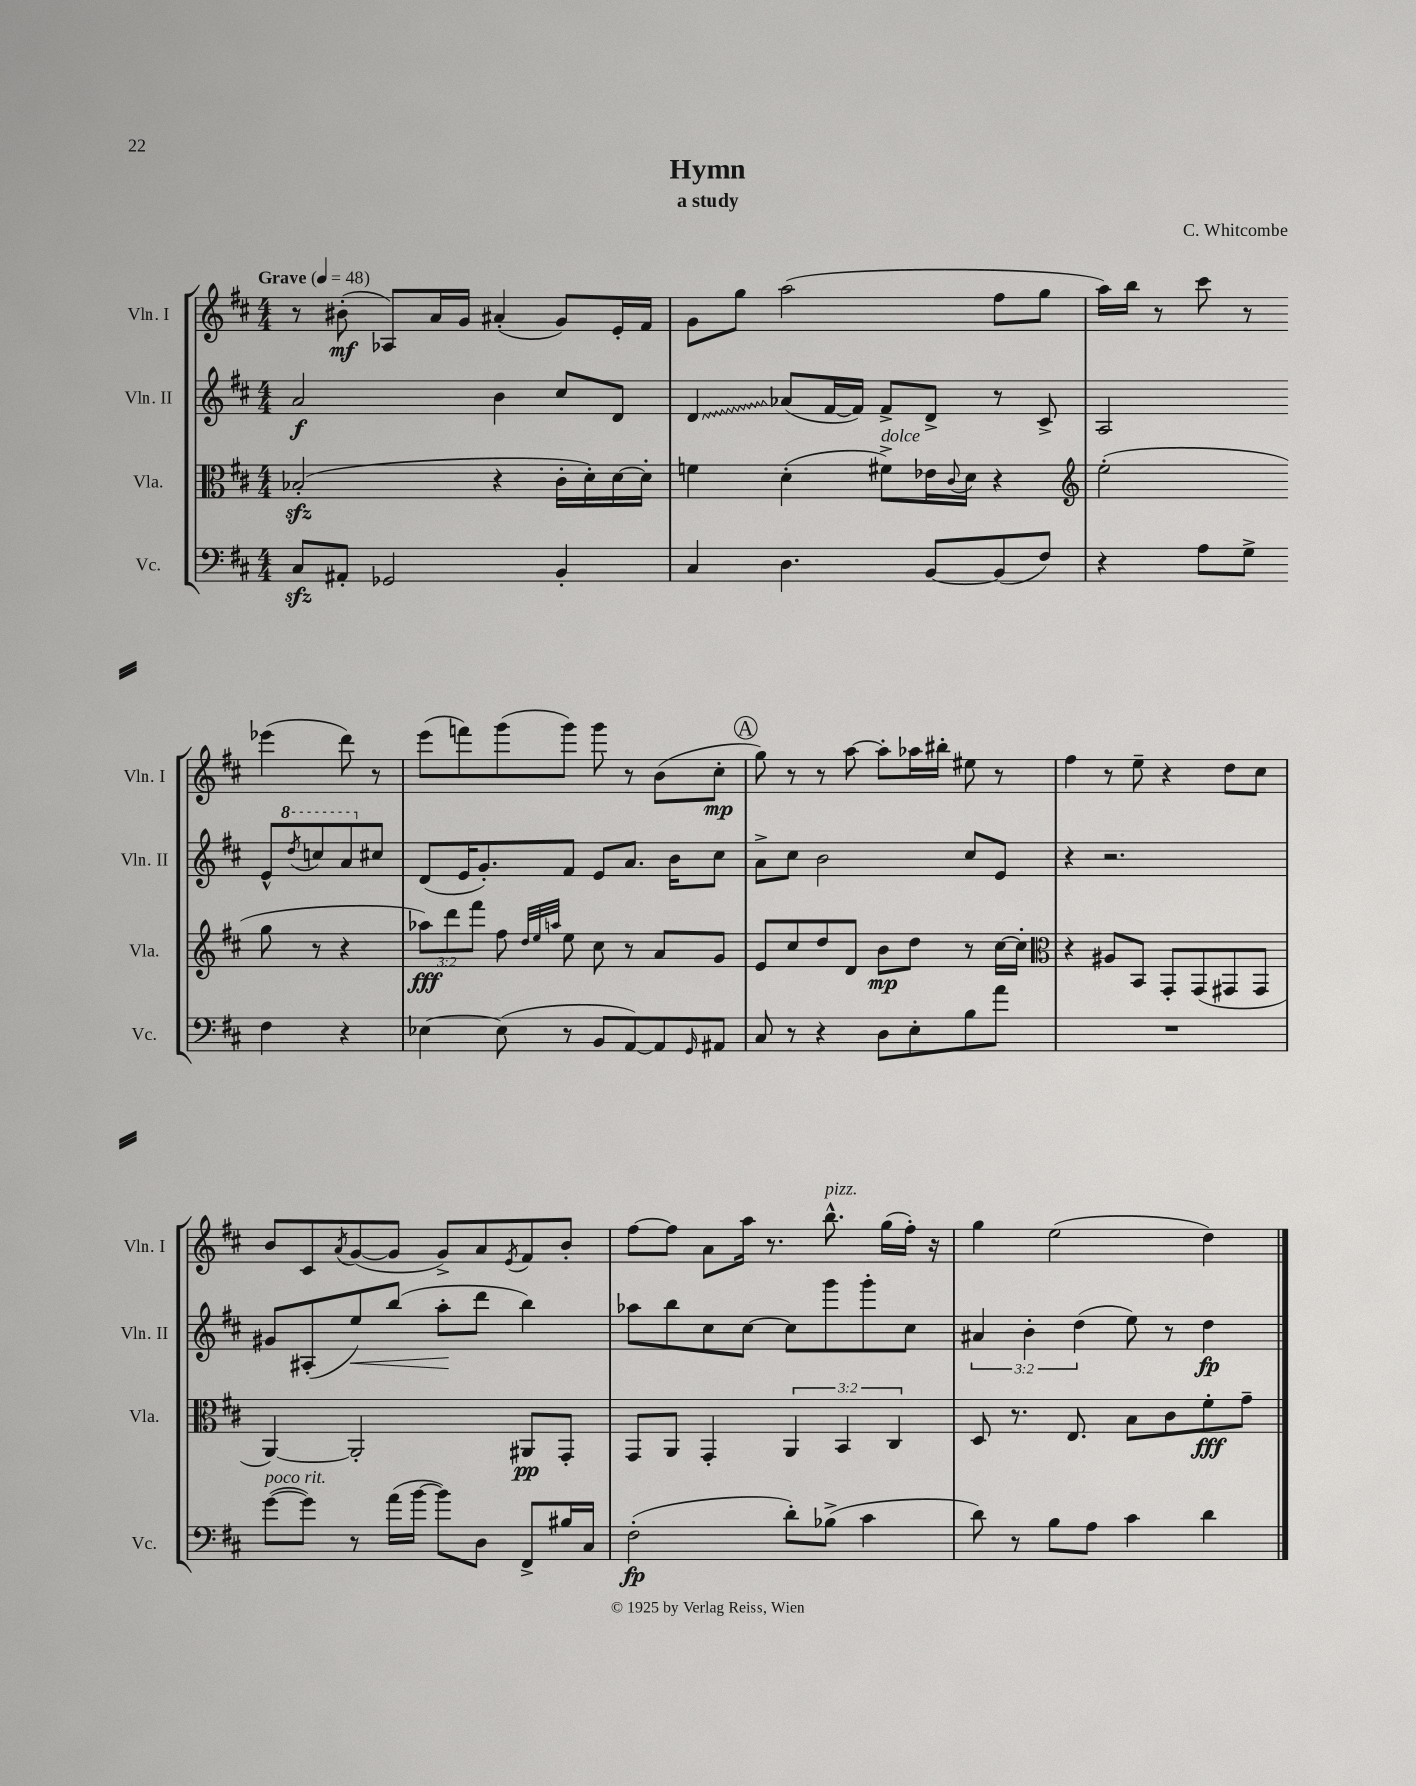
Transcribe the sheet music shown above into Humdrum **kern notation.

**kern	**kern	**kern	**kern
*staff4	*staff3	*staff2	*staff1
*clefF4	*clefC3	*clefG2	*clefG2
*k[f#c#]	*k[f#c#]	*k[f#c#]	*k[f#c#]
*M4/4	*M4/4	*M4/4	*M4/4
*MM48	*MM48	*MM48	*MM48
8C#/L	(2B-'/	2a/	8r
8AA#'/J	.	.	(8b#'\
2GG-/	.	.	8A-/L)
.	.	.	16a/L
.	.	.	16g/JJ
.	4r	4b\	(4a#'/
4BB'/	16c#'\LL	8cc#/L	8g/L)
.	16d'\)	.	.
.	[16d\	8d/J	16e'/L
.	16d'\]JJ	.	16f#/JJ
=	=	=	=
4C#/	4f\	4d/	8g\L
.	.	.	8gg\J
4.D\	(4d'\	(8a-/L	(2aa\
.	.	[16f#/L	.
.	.	16f#/]JJ)	.
.	8f#^\L)	8f#^/L	.
[8BB/L	16e-\L	8d^/J	.
.	8qqc#/	.	.
.	16d\JJ	.	.
(8BB/]	4r	8r	8ff#\L
8F#/J)	.	8c#^/	8gg\J
=	=	=	=
*	*clefG2	*	*
4r	(2ee'\	2A/	16aa\LL)
.	.	.	16bb\JJ
.	.	.	8r
8A\L	.	.	8ccc#\
8G^\J	.	.	8r
4F#\	8gg\	8e^^/L	(4eee-\
.	.	8qddd/	.
.	8r	8ccc/	.
4r	4r	8aa/	8ddd\)
.	.	8cc#/J	8r
=	=	=	=
[4E-\	12aa-\L)	(8d/L	(8eee\L
.	12ddd\	.	.
.	.	16e/K	8fff\)
.	12fff#\J	.	.
.	.	8.g'/)	.
(8E-\]	8ff#\	.	(8ggg\
.	32qqdd/LLL	.	.
.	32qqee/	.	.
.	32qqaa/JJJ	.	.
8r	8ee\	8f#/J	8ggg\J)
8BB/L	8cc#\	8e/L	8ggg\
[8AA/)	8r	8.a/J	8r
8AA/]	8a/L	.	(8b\L
.	.	16b\LK	.
16qqGG/	.	.	.
8AA#/J	8g/J	8cc#\J	8cc#'\J
=	=	=	=
8C#/	8e/L	8a^\L	8gg\)
8r	8cc#/	8cc#\J	8r
4r	8dd/	2b\	8r
.	8d/J	.	[8aa\
8D\L	8b\L	.	8aa'\]L
8E'\	8dd\J	.	16aa-\L
.	.	.	16bb#'\JJ
8B\	8r	8cc#/L	8ee#\
8a\J	[16cc#\LL	8e/J	8r
.	16cc#'\]JJ	.	.
=	=	=	=
*	*clefC3	*	*
1r	4r	4r	4ff#\
.	8A#/L	2.r	8r
.	8BB/J	.	8ee~\
.	8GG'/L	.	4r
.	(8GG/	.	.
.	8GG#/	.	8dd\L
.	8GG#/J	.	8cc#\J
=	=	=	=
([8g\L	[4AA/)	8g#/L	8b/L
8g\]J)	.	(8A#'/	8c#/
.	.	.	8qa/
8r	2AA'/]	8ee/)	([8g/
(16a\LL	.	(8bb/J	8g/]J
[16b\JJ	.	.	.
8b\]L)	.	8aa'\L	8g^/L)
8D\J	.	8ddd\J	8a/
.	.	.	8qe/
8FF#^/L	8AA#/L	4bb\)	8f#/
16B#/L	8GG'/J	.	8b'/J
16C#/JJ	.	.	.
=	=	=	=
(2F#'\	8GG/L	8aa-\L	[8ff#\L
.	8AA/J	8bb\	8ff#\]J
.	4GG'/	8cc#\	8a\L
.	.	[8cc#\J	16aa\Jk
.	.	.	8.r
8d'\L)	6AA/	8cc#\]L	.
(8B-^\J	.	8ggg\	8.bb^^\
.	6BB/	.	.
4c#\	.	8ggg'\	.
.	.	.	(16gg\LL
.	6C#/	.	.
.	.	8cc#\J	16ff#'\JJ)
.	.	.	16r
=	=	=	=
8d\)	8D/	6a#/	4gg\
8r	8.r	.	.
.	.	6b'\	.
8B\L	.	.	(2ee\
.	8.E/	.	.
.	.	(6dd\	.
8A\J	.	.	.
4c#\	8B\L	8ee\)	.
.	8c#\	8r	.
4d\	8f#'\	4dd\	4dd\)
.	8g~\J	.	.
==	==	==	==
*-	*-	*-	*-
